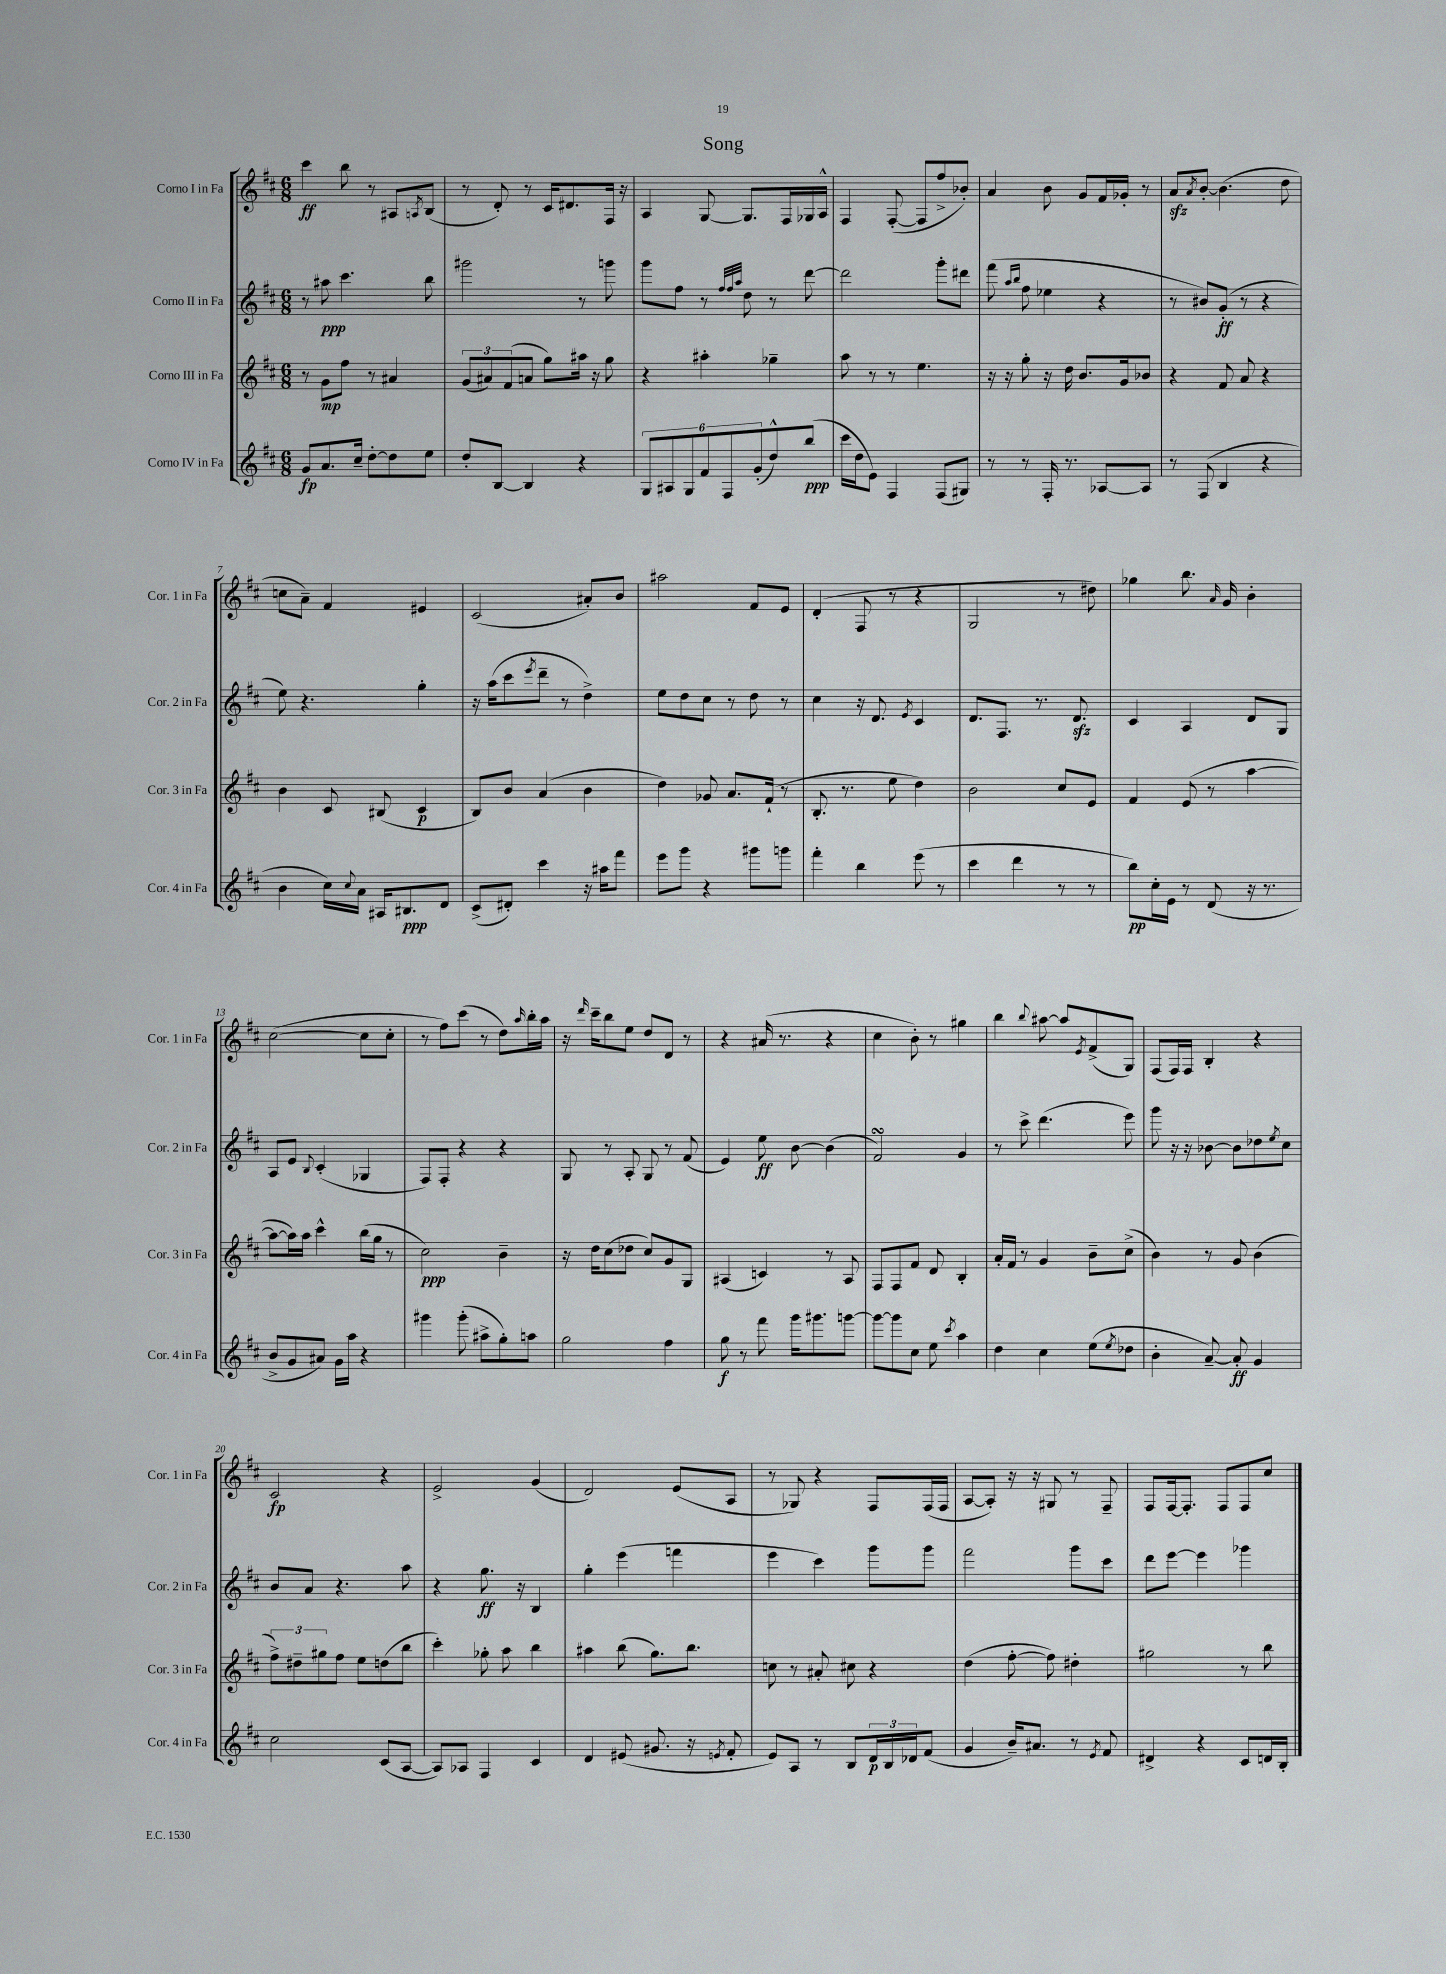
\header { title = "Song" }
<<
\new StaffGroup <<
\new Staff = "s0" \with { instrumentName = "Corno I in Fa" shortInstrumentName = "Cor. 1 in Fa" } {
    \clef treble \key d \major \numericTimeSignature \time 6/8
    cis'''4\ff b''8 r8 ais8 \acciaccatura { a8 } b8( |
    r8 d'8-.) r8 cis'16 dis'8. fis16 r16 |
    a4 g8~ g8. fis16 ges16 a16-^ |
    fis4 fis8~-.( fis8 fis''8-> bes'8-.) |
    a'4 b'8 g'8 fis'16 ges'16-. r8 |
    a'8\sfz \acciaccatura { a'8 } b'8~-. b'4.( d''8 |
    c''8 a'8--) fis'4 eis'4 |
    cis'2( ais'8-.) b'8 |
    ais''2 fis'8 e'8 |
    d'4-.( fis8 r8 r4 |
    g2 r8 dis''8) |
    ges''4 b''8. \grace { a'16 } g'16 b'4-. |
    cis''2~( cis''8 cis''8-. |
    r8 fis''8) cis'''8( r8 d''8) \grace { a''16 } b''16-. a''16 |
    r16 \grace { d'''16 } cis'''16-- b''8 e''8 d''8 d'8 r8 |
    r4 ais'16( r8. r4 |
    cis''4 b'8-.) r8 gis''4 |
    b''4 \appoggiatura { b''8 } ais''8~ ais''8 \acciaccatura { e'8 } fis'8->( g8) |
    fis8( fis16) fis16 b4-. r4 |
    cis'2\fp r4 |
    e'2-> g'4( |
    d'2) e'8( a8 |
    r8 ges8) r4 fis8 fis16( fis16 |
    a8~ a8-.) r16 r16 gis8 r8 fis8-- |
    fis8 fis16~ fis8.-. fis8 fis8 cis''8 \bar "|." |
}
\new Staff = "s1" \with { instrumentName = "Corno II in Fa" shortInstrumentName = "Cor. 2 in Fa" } {
    \clef treble \key d \major \numericTimeSignature \time 6/8
    r8 ais''8\ppp cis'''4. b''8 |
    gis'''2 r8 g'''8 |
    g'''8 fis''8 r8 \grace { fis''32 fis''32 a''32 } d''8 r8 d'''8~ |
    d'''2 g'''8-. dis'''8 |
    fis'''8( \grace { a''16 b''16 } fis''8 ees''4 r4 |
    r8 bis'8) g'8-.\ff( r8 r4 |
    e''8) r4. g''4-. |
    r16 a''16( cis'''8 \acciaccatura { e'''8 } d'''8-- r8 d''4->) |
    e''8 d''8 cis''8 r8 d''8 r8 |
    cis''4 r16 d'8. \acciaccatura { e'8 } cis'4 |
    d'8. fis8. r8. d'8.\sfz |
    cis'4 a4 d'8 g8 |
    a8 e'8 \appoggiatura { b8 } cis'4-.( ges4 |
    fis8) fis8-. r4 r4 |
    g8 r8 a8-. g8 r8 fis'8( |
    e'4) e''8\ff b'8~ b'4( |
    fis'2\turn) g'4 |
    r8 cis'''8-> d'''4.( e'''8) |
    g'''8 r16 r16 bes'8~ bes'8 des''8 \acciaccatura { e''8 } cis''8 |
    b'8 a'8 r4. a''8 |
    r4 g''8.\ff r16 b4 |
    g''4-. e'''4( f'''4 |
    e'''4 cis'''4) g'''8 g'''8 |
    fis'''2 g'''8 cis'''8 |
    d'''8 e'''8~ e'''4 ges'''4 \bar "|." |
}
\new Staff = "s2" \with { instrumentName = "Corno III in Fa" shortInstrumentName = "Cor. 3 in Fa" } {
    \clef treble \key d \major \numericTimeSignature \time 6/8
    r8 g'8\mp fis''8 r8 ais'4 |
    \tuplet 3/2 { g'8( ais'8) fis'8( } a'8 g''8) ais''16 r16 g''8 |
    r4 ais''4-. ges''4-- |
    a''8 r8 r8 e''4. |
    r16 r16 g''8-. r16 d''16 b'8. g'16 bes'8 |
    r4 fis'8 a'8 r4 |
    b'4 cis'8 bis8( cis'4\p |
    b8) b'8 a'4( b'4 |
    d''4) ges'8 a'8. fis'16-!( r8 |
    b8.-. r8. e''8 d''4) |
    b'2 cis''8 e'8 |
    fis'4 e'8( r8 a''4~ |
    a''8~ a''16) a''16 cis'''4-^ b''16( g''16 r8 |
    cis''2\ppp) b'4-- |
    r16 d''16 cis''8( des''8 cis''8) g'8 g8 |
    ais4( c'4) r8 ais8 |
    fis8 fis8 fis'8 d'8 b4-. |
    a'16-. fis'16 r8 g'4 b'8-- cis''8->( |
    b'4) r8 g'8 b'4( |
    \tuplet 3/2 { fis''8->) dis''8-- gis''8 } fis''8 e''8 d''8( b''8 |
    cis'''4-.) ges''8-. a''8 b''4 |
    ais''4 b''8( g''8.) b''8. |
    c''8 r8 ais'8-. cis''8 r4 |
    d''4( fis''8~-. fis''8) dis''4-. |
    gis''2 r8 b''8 \bar "|." |
}
\new Staff = "s3" \with { instrumentName = "Corno IV in Fa" shortInstrumentName = "Cor. 4 in Fa" } {
    \clef treble \key d \major \numericTimeSignature \time 6/8
    g'8\fp a'8. cis''16-- d''8~-. d''8 e''8 |
    d''8-. b8~ b4 r4 |
    \tuplet 6/4 { g8 ais8 g8 fis'8 fis8 g'8-.( } d''8-^) b''8\ppp( |
    cis'''16 d''16 e'8) fis4 fis8( gis8) |
    r8 r8 fis16-. r8. aes8~ aes8 |
    r8 fis8( b4 r4 |
    b'4 cis''16) \appoggiatura { cis''8 } a'16 ais16 bis8.\ppp d'8 |
    cis'8->( dis'8-.) cis'''4 r16 ais''16 fis'''8 |
    e'''8 g'''8 r4 gis'''8 g'''8 |
    fis'''4-. b''4 e'''8( r8 |
    cis'''4 d'''4 r8 r8 |
    b''8\pp) cis''16-. e'16 r8 d'8( r16 r8. |
    b'8-> g'8 ais'8) g'16 a''16 r4 |
    gis'''4 gis'''8-.( ais''8-> g''8-.) a''8 |
    g''2 fis''4 |
    g''8\f r8 fis'''8 g'''16 gis'''8. g'''8~ |
    g'''8~ g'''8 cis''8 e''8 \acciaccatura { cis'''8 } a''4 |
    d''4 cis''4 e''8( \acciaccatura { e''8 } des''8 |
    b'4-. a'8~--) a'8-.\ff g'4 |
    cis''2 cis'8( a8~ |
    a8) aes8 fis4 cis'4 |
    d'4 eis'8( gis'8. r16 \acciaccatura { e'8 } fis'8-. |
    e'8) a8 r8 b8 \tuplet 3/2 { d'16\p b16 des'16 } fis'8( |
    g'4 b'16--) ais'8. r8 \acciaccatura { e'8 } fis'8 |
    dis'4-> r4 cis'8 d'16 b16-. \bar "|." |
}
>>
>>
